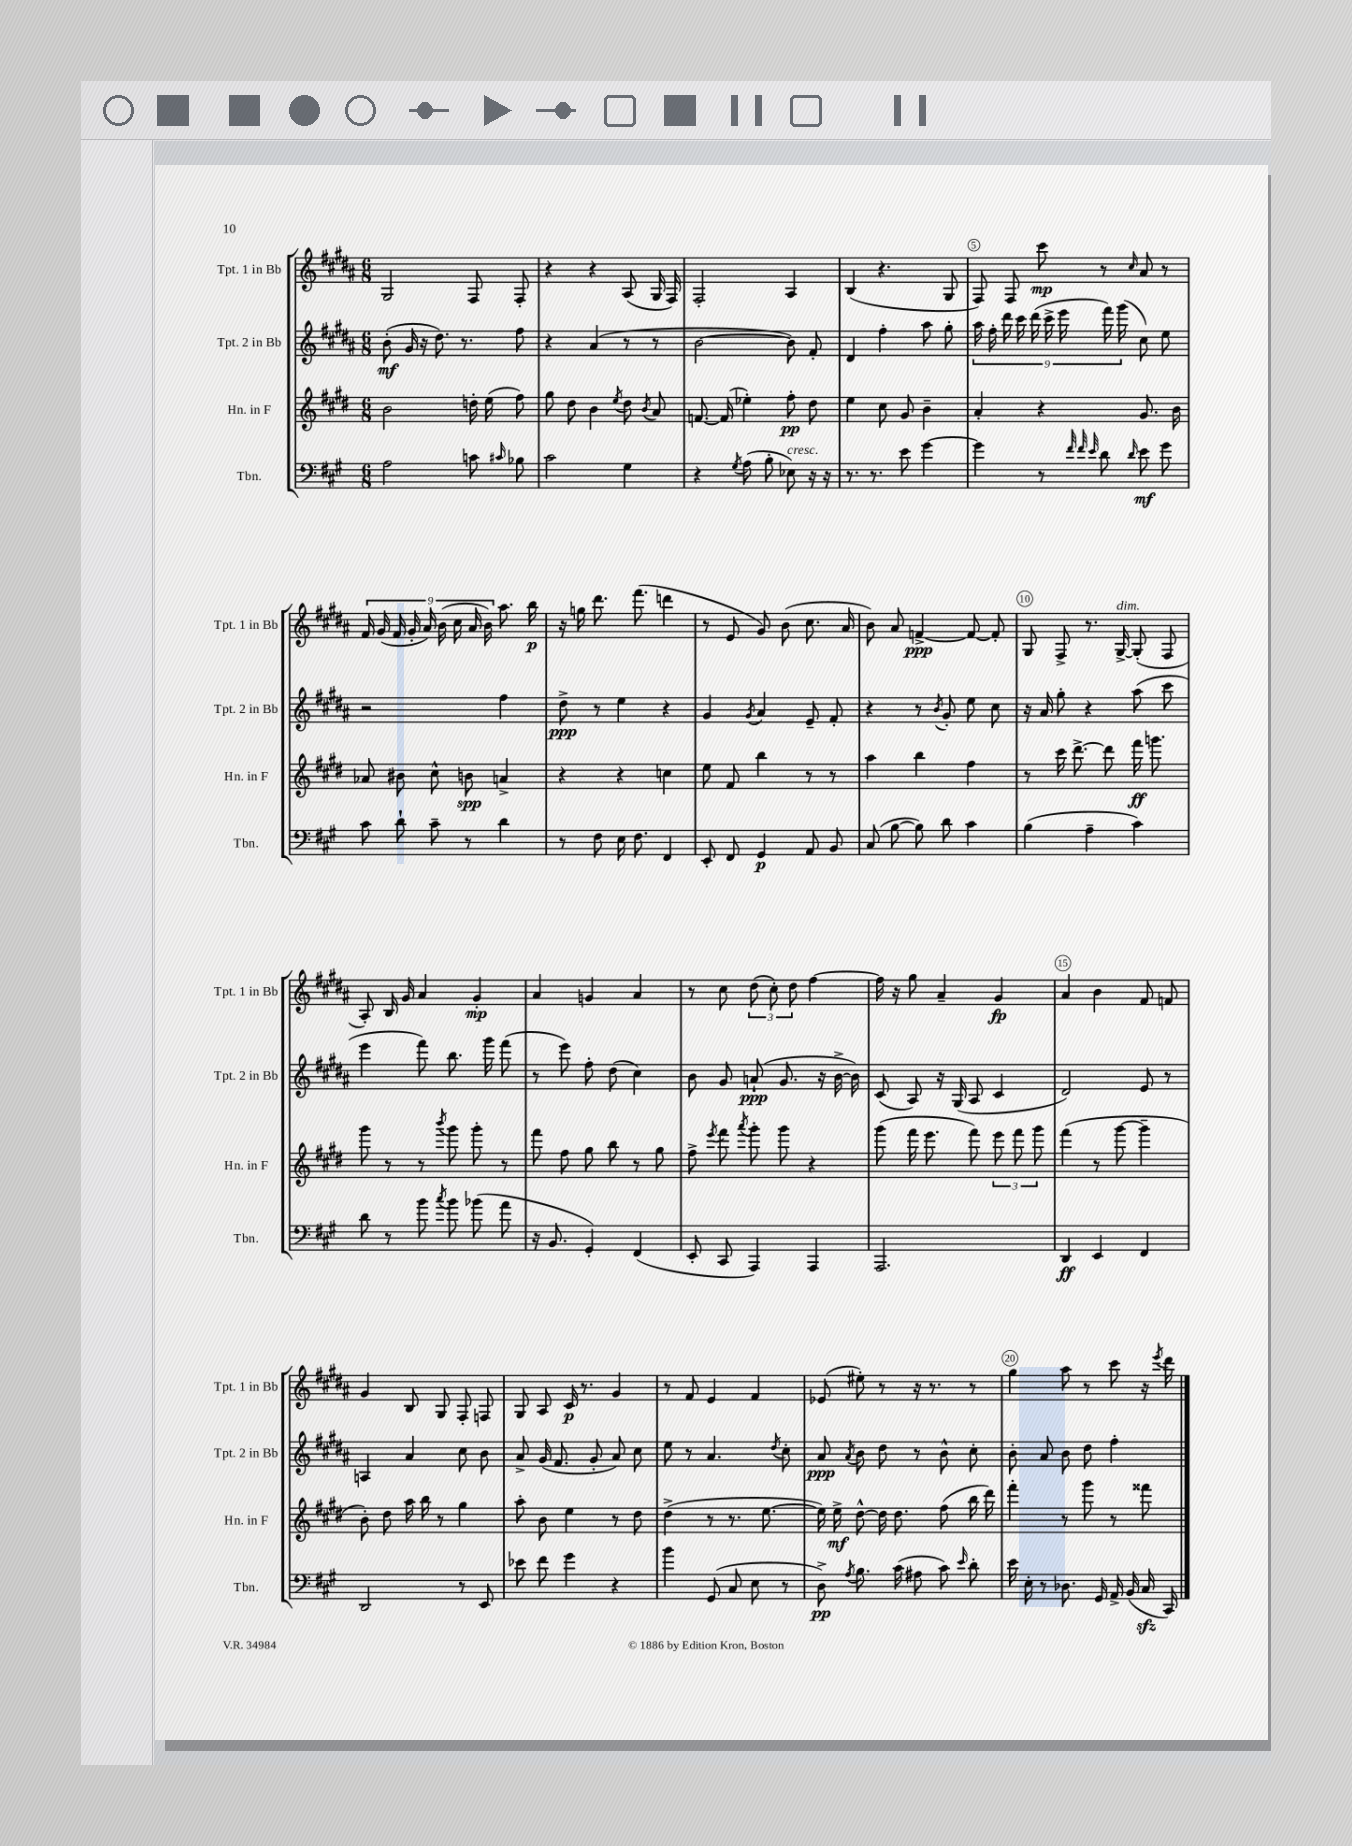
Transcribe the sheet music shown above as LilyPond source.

<<
\new StaffGroup <<
\new Staff = "s0" \with { instrumentName = "Tpt. 1 in Bb" shortInstrumentName = "Tpt. 1 in Bb" } {
    \clef treble \key b \major \numericTimeSignature \time 6/8
    \autoBeamOff gis2 fis8 fis8-. |
    r4 r4 ais8( gis16 fis16) |
    fis2-. ais4 |
    b4( r4. gis8 |
    fis8) fis8 cis'''8\mp r8 \grace { cis''16 } ais'8 r8 |
    \tuplet 9/8 { fis'16 gis'16( fis'16 gis'16-. ais'16) b'16( cis''16 ais'16 b'16) } ais''8. b''16\p |
    r16 g''16 dis'''8. fis'''8.( d'''4 |
    r8 e'8 gis'8) b'8( cis''8. ais'16 |
    b'8) ais'8 f'4~->\ppp f'8~ f'8-. |
    gis8 fis8-> r8. gis16~->^\markup { \italic "dim." } gis8-.( fis8 |
    ais8-.) b16 gis'16 ais'4 gis'4-.\mp |
    ais'4 g'4 ais'4 |
    r8 cis''8 \tuplet 3/2 { dis''8( cis''8-.) dis''8 } fis''4~ |
    fis''16 r16 gis''8 ais'4-- gis'4\fp |
    ais'4 b'4 fis'8 f'8 |
    gis'4 b8 gis8 fis8-. f8 |
    gis8 ais8 cis'16\p r8. gis'4 |
    r8 fis'8 e'4 fis'4 |
    ees'8( eis''8-.) r8 r16 r8. r8 |
    gis''4 ais''8 r8 cis'''8 r16 \acciaccatura { e'''8 } dis'''16 \bar "|." |
}
\new Staff = "s1" \with { instrumentName = "Tpt. 2 in Bb" shortInstrumentName = "Tpt. 2 in Bb" } {
    \clef treble \key b \major \numericTimeSignature \time 6/8
    \autoBeamOff b'8-.\mf( gis'16 r16 dis''8.) r8. fis''8 |
    r4 ais'4( r8 r8 |
    b'2~ b'8) fis'8-. |
    dis'4 fis''4-. ais''8 gis''8-. |
    \tuplet 9/8 { ais''16 fis''16-. dis'''16 cis'''16 dis'''16( cis'''16-> e'''16 fis'''16) gis'''16( } cis''8) e''8 |
    r2 fis''4 |
    dis''8->\ppp r8 e''4 r4 |
    gis'4 \acciaccatura { gis'8 } ais'4 e'8-- fis'8-. |
    r4 r8 \acciaccatura { b'8 } gis'8-. e''8 cis''8 |
    r16 ais'16 gis''8-. r4 ais''8( cis'''8 |
    e'''4 fis'''8) b''8. gis'''16 fis'''8( |
    r8 e'''8) fis''8-. dis''8( cis''4) |
    b'8 gis'8 a'8-!\ppp( gis'8. r16 b'16~-> b'16) |
    cis'8( ais8) r16 gis16( ais8 cis'4 |
    dis'2) e'8 r8 |
    a4 ais'4 cis''8 b'8 |
    ais'8-> gis'16( fis'8. gis'8-. ais'8) cis''8 |
    e''8 r8 ais'4. \acciaccatura { dis''8 } cis''8-. |
    ais'8\ppp \acciaccatura { ais'8 } b'8 dis''8 r8 b'8-^ cis''8-. |
    b'8-. ais'8 b'8 dis''8 fis''4-. \bar "|." |
}
\new Staff = "s2" \with { instrumentName = "Hn. in F" shortInstrumentName = "Hn. in F" } {
    \clef treble \key e \major \numericTimeSignature \time 6/8
    \autoBeamOff b'2 d''16-. e''16( fis''8) |
    gis''8 dis''8 b'4 \acciaccatura { e''8 } dis''8 \acciaccatura { b'8 } a'8 |
    f'8.~ f'16( ees''4-.) fis''8-.\pp dis''8 |
    e''4 cis''8 gis'8 b'4-- |
    a'4-. r4 gis'8. b'16 |
    aes'8 bis'8 cis''8-^ b'8\spp a'4-> |
    r4 r4 c''4 |
    e''8 fis'8 b''4 r8 r8 |
    a''4 b''4 fis''4 |
    r8 cis'''16 dis'''8.~-> dis'''8 fis'''16\ff g'''8. |
    gis'''8 r8 r8 \acciaccatura { b'''8 } gis'''8 gis'''8-. r8 |
    fis'''8 fis''8 gis''8 b''8 r8 gis''8 |
    fis''8-> \acciaccatura { e'''8 } fis'''8 \acciaccatura { a'''8 } gis'''8-. gis'''8 r4 |
    gis'''8( fis'''16 e'''8. fis'''8) \tuplet 3/2 { e'''8 fis'''8 gis'''8 } |
    fis'''4( r8 gis'''8~ gis'''4-- |
    b'8-.) dis''8 a''16 b''16 r8 gis''4 |
    a''8-. b'8 e''4 r8 dis''8 |
    dis''4->( r8 r8. e''8.~ |
    e''16) e''16->\mf dis''8~-^ dis''16 dis''8. fis''8( b''16 dis'''16) |
    fis'''4-. r8 gis'''8 r8 fisis'''8 \bar "|." |
}
\new Staff = "s3" \with { instrumentName = "Tbn." shortInstrumentName = "Tbn." } {
    \clef bass \key a \major \numericTimeSignature \time 6/8
    \autoBeamOff a2 c'8 \grace { cis'16 } bes8 |
    cis'2 gis4 |
    r4 \acciaccatura { gis8 } a8( b8-. ees8^\markup { \italic "cresc." }) r16 r16 |
    r8. r8. e'8 gis'4~ |
    gis'4 r8 \grace { fis'32 fis'32 e'32 } d'8 \grace { d'16 } e'8\mf gis'8 |
    cis'8 d'8-! cis'8-- r8 d'4 |
    r8 fis8 e16 fis8. fis,4 |
    e,8-. fis,8 gis,4\p a,8 b,8 |
    cis8( b8~ b8) d'8 cis'4 |
    b4( a4-- cis'4) |
    d'8 r8 b'8 \acciaccatura { cis''8 } b'8 bes'8( a'8 |
    r16 b,8. gis,4-.) fis,4( |
    e,8-. cis,8 a,,4) a,,4 |
    a,,2. |
    d,4\ff e,4 fis,4 |
    d,2 r8 e,8 |
    ees'8 fis'8 gis'4 r4 |
    b'4 gis,8( cis8 e8 r8 |
    d8->\pp) \acciaccatura { a8 } b8. cis'16( ais8 cis'8) \grace { e'16 } d'8-. |
    e'16 e16-. r8 des8. gis,16 a,16-> b,16( cis16\sfz cis,16) \bar "|." |
}
>>
>>
\layout { \context { \Score \override BarNumber.break-visibility = ##(#f #t #t) barNumberVisibility = #(every-nth-bar-number-visible 5) \override BarNumber.stencil = #(make-stencil-circler 0.1 0.3 ly:text-interface::print) } }
